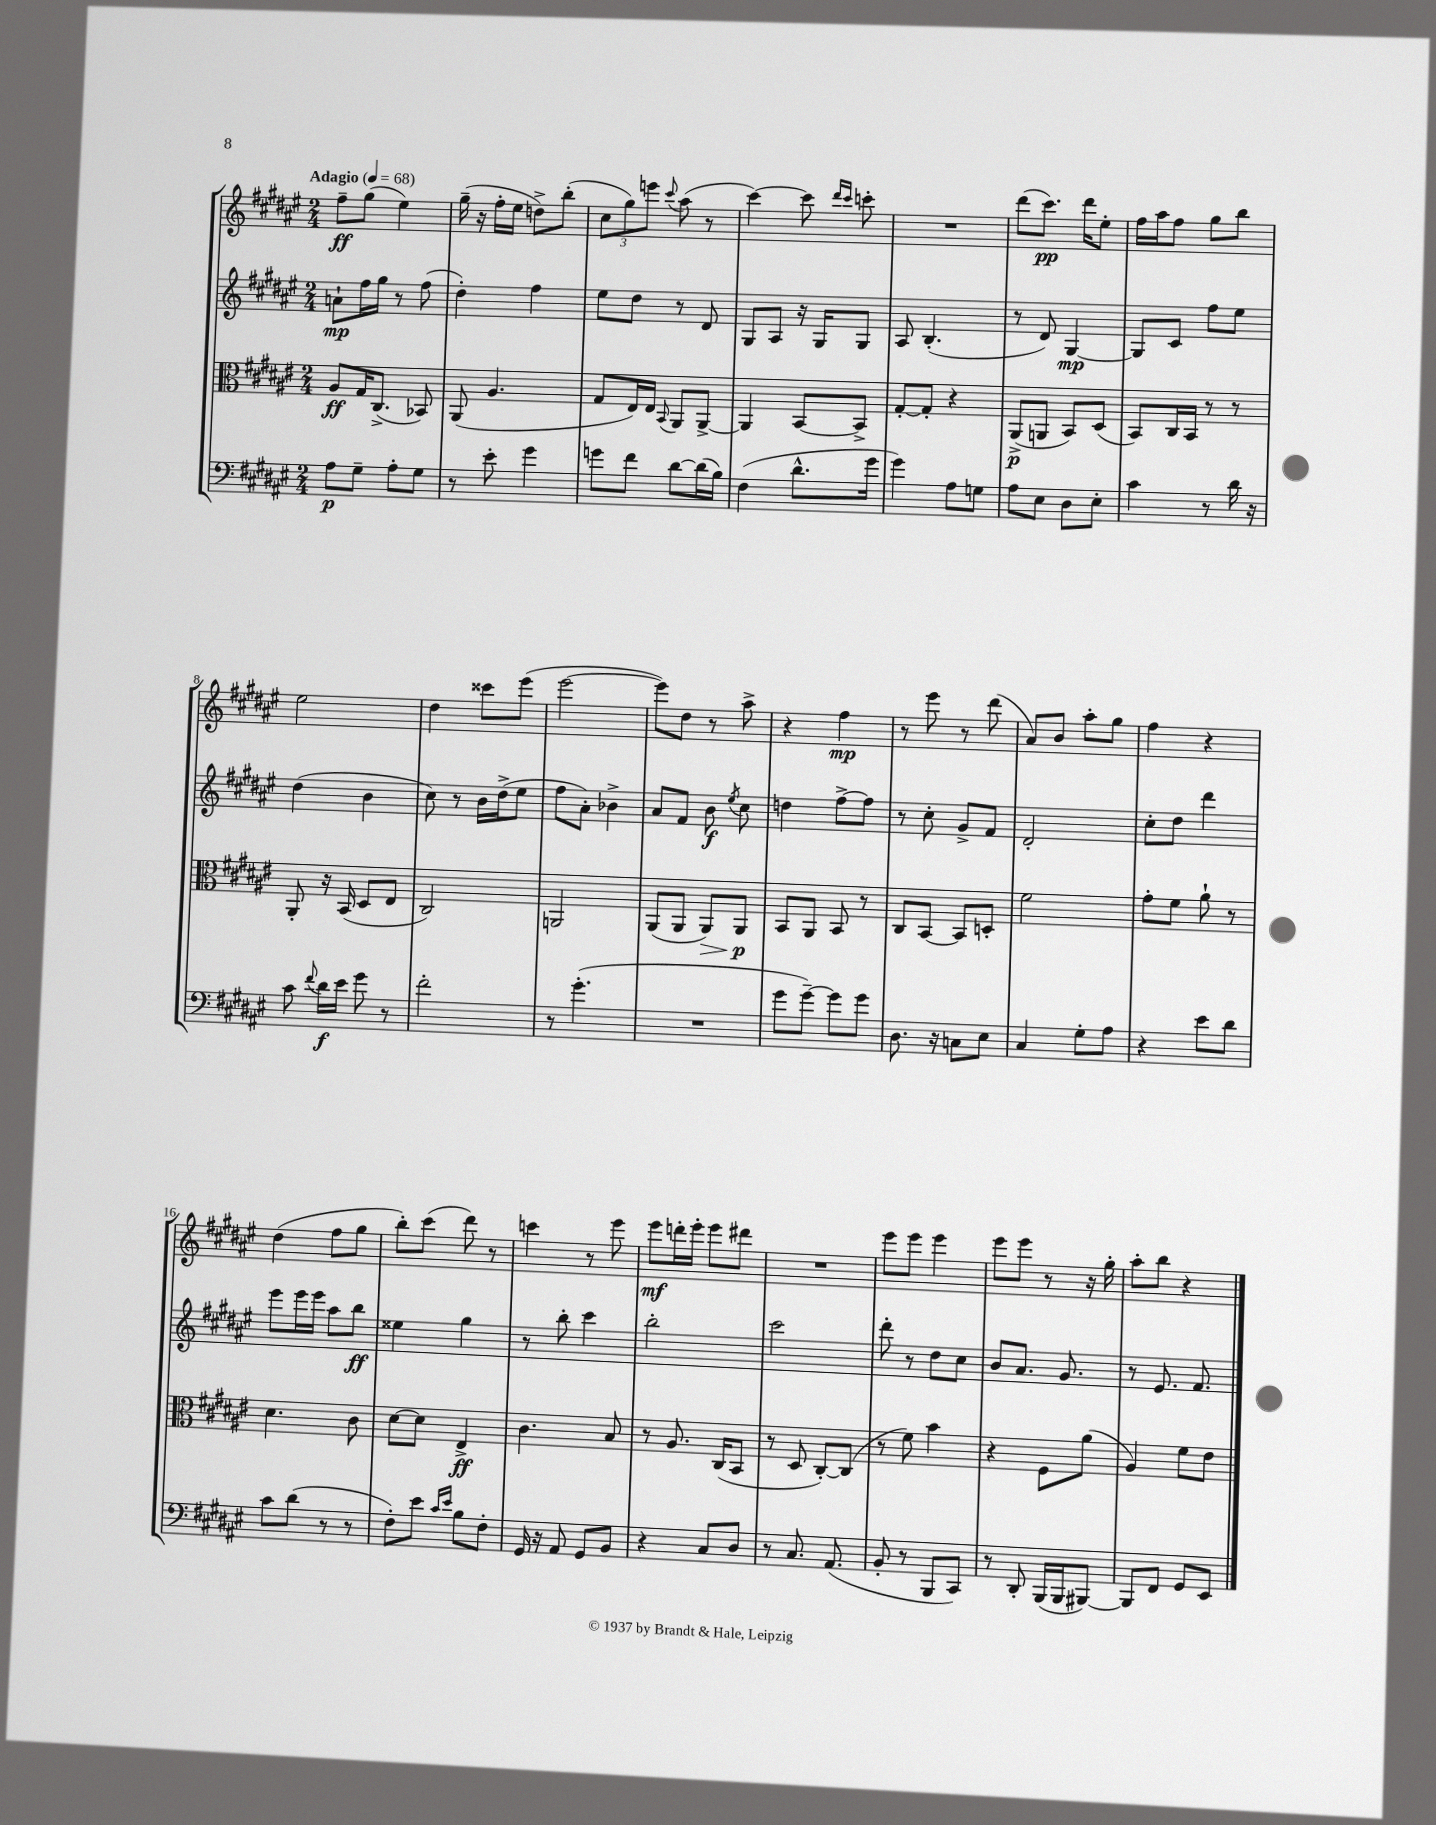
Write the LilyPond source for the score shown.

<<
\new StaffGroup <<
\new Staff = "s0" {
    \clef treble \key fis \major \numericTimeSignature \time 2/4 \tempo "Adagio" 4 = 68
    \autoBeamOff fis''8[--\ff gis''8]( eis''4) |
    gis''16--( r16 fis''16[-. eis''16] d''8[->) b''8]-.( |
    \tuplet 3/2 { cis''8[ gis''8) e'''8] } \appoggiatura { cis'''8 } ais''8( r8 |
    cis'''4~) cis'''8 \grace { dis'''16[ cis'''16] } c'''8-. |
    R2 |
    dis'''8[( cis'''8.]\pp) dis'''16[ eis''8]-. |
    fis''16[ ais''16 fis''8] gis''8[ b''8] |
    eis''2 |
    dis''4 cisis'''8[ eis'''8]( |
    eis'''2~ |
    eis'''8[) dis''8] r8 ais''8-> |
    r4 fis''4\mp |
    r8 eis'''8 r8 dis'''8( |
    ais'8[) b'8] ais''8[-. gis''8] |
    fis''4 r4 |
    dis''4( fis''8[ gis''8] |
    b''8[-.) cis'''8]( dis'''8) r8 |
    c'''4 r8 eis'''8 |
    eis'''8[\mf d'''16-. eis'''16]-. eis'''8[ dis'''8] |
    R2 |
    eis'''8[ eis'''8] eis'''4 |
    eis'''8[ eis'''8] r8 r16 gis''16-. |
    ais''8[-. b''8] r4 \bar "|." |
}
\new Staff = "s1" {
    \clef treble \key fis \major \numericTimeSignature \time 2/4
    \autoBeamOff a'8[-!\mp fis''16 gis''16] r8 fis''8( |
    dis''4-.) fis''4 |
    eis''8[ dis''8] r8 dis'8 |
    gis8[ ais8] r16 gis16[ gis8] |
    ais8 b4.-.( |
    r8 dis'8) gis4~\mp |
    gis8[ cis'8] fis''8[ eis''8] |
    dis''4( b'4 |
    cis''8) r8 b'16[ dis''16->( eis''8] |
    fis''8[ ais'8]-.) bes'4-> |
    ais'8[ fis'8] b'8\f \acciaccatura { eis''8 } cis''8 |
    d''4 fis''8[~-> fis''8] |
    r8 cis''8-. gis'8[-> fis'8] |
    dis'2-. |
    cis''8[-. dis''8] dis'''4 |
    eis'''8[ eis'''16 eis'''16] ais''8[ b''8]\ff |
    eisis''4 gis''4 |
    r8 b''8-. cis'''4 |
    b''2-. |
    cis'''2 |
    dis'''8-. r8 dis''8[ cis''8] |
    b'8[ ais'8.] gis'8. |
    r8 eis'8. fis'8. \bar "|." |
}
\new Staff = "s2" {
    \clef alto \key fis \major \numericTimeSignature \time 2/4
    \autoBeamOff ais8[\ff gis16 cis8.]->( bes,8) |
    ais,8( ais4. |
    gis8[ eis16) eis16] \appoggiatura { b,8 } ais,8[ ais,8]~-> |
    ais,4 b,8[~ b,8]-> |
    gis8[~-. gis8]-. r4 |
    ais,8[->\p( a,8] b,8[) dis8]( |
    b,8[) cis16 b,16] r8 r8 |
    ais,8-. r16 b,16( dis8[ eis8] |
    cis2) |
    a,2 |
    ais,8[( ais,8] ais,8[\>) ais,8]\p\! |
    b,8[ ais,8] b,8 r8 |
    cis8[ b,8]~ b,8[ d8]-. |
    fis'2 |
    gis'8[-. fis'8] ais'8-! r8 |
    dis'4. cis'8 |
    dis'8[~ dis'8] eis4->\ff |
    cis'4. b8 |
    r8 ais8. cis16[( b,8] |
    r8 dis8 cis8[~-.) cis8]( |
    r8 fis'8) b'4 |
    r4 fis8[ ais'8]( |
    ais4) fis'8[ eis'8] \bar "|." |
}
\new Staff = "s3" {
    \clef bass \key fis \major \numericTimeSignature \time 2/4
    \autoBeamOff ais8[\p gis8]-- ais8[-. gis8] |
    r8 eis'8-. gis'4 |
    g'8[ fis'8] dis'8[~ dis'16( b16]) |
    fis4( dis'8.[-^ gis'16] |
    gis'4) ais8[ g8] |
    ais8[ eis8] dis8[ eis8]-. |
    cis'4 r8 dis'16 r16 |
    cis'8 \appoggiatura { fis'8 } dis'16[\f eis'16] gis'8 r8 |
    fis'2-. |
    r8 gis'4.-.( |
    R2 |
    gis'8[ gis'8]~--) gis'8[ gis'8] |
    dis8. r16 c8[ eis8] |
    cis4 gis8[-. ais8] |
    r4 eis'8[ dis'8] |
    cis'8[ dis'8]( r8 r8 |
    fis8[-.) eis'8] \grace { cis'16[ eis'16] } b8[ fis8]-. |
    gis,16 r16 ais,8 gis,8[ b,8] |
    r4 cis8[ dis8] |
    r8 cis8. ais,8.( |
    b,8-. r8 b,,8[ cis,8]) |
    r8 dis,8-. b,,16[( b,,16 bis,,8]~) |
    bis,,8[ fis,8] gis,8[ eis,8] \bar "|." |
}
>>
>>
